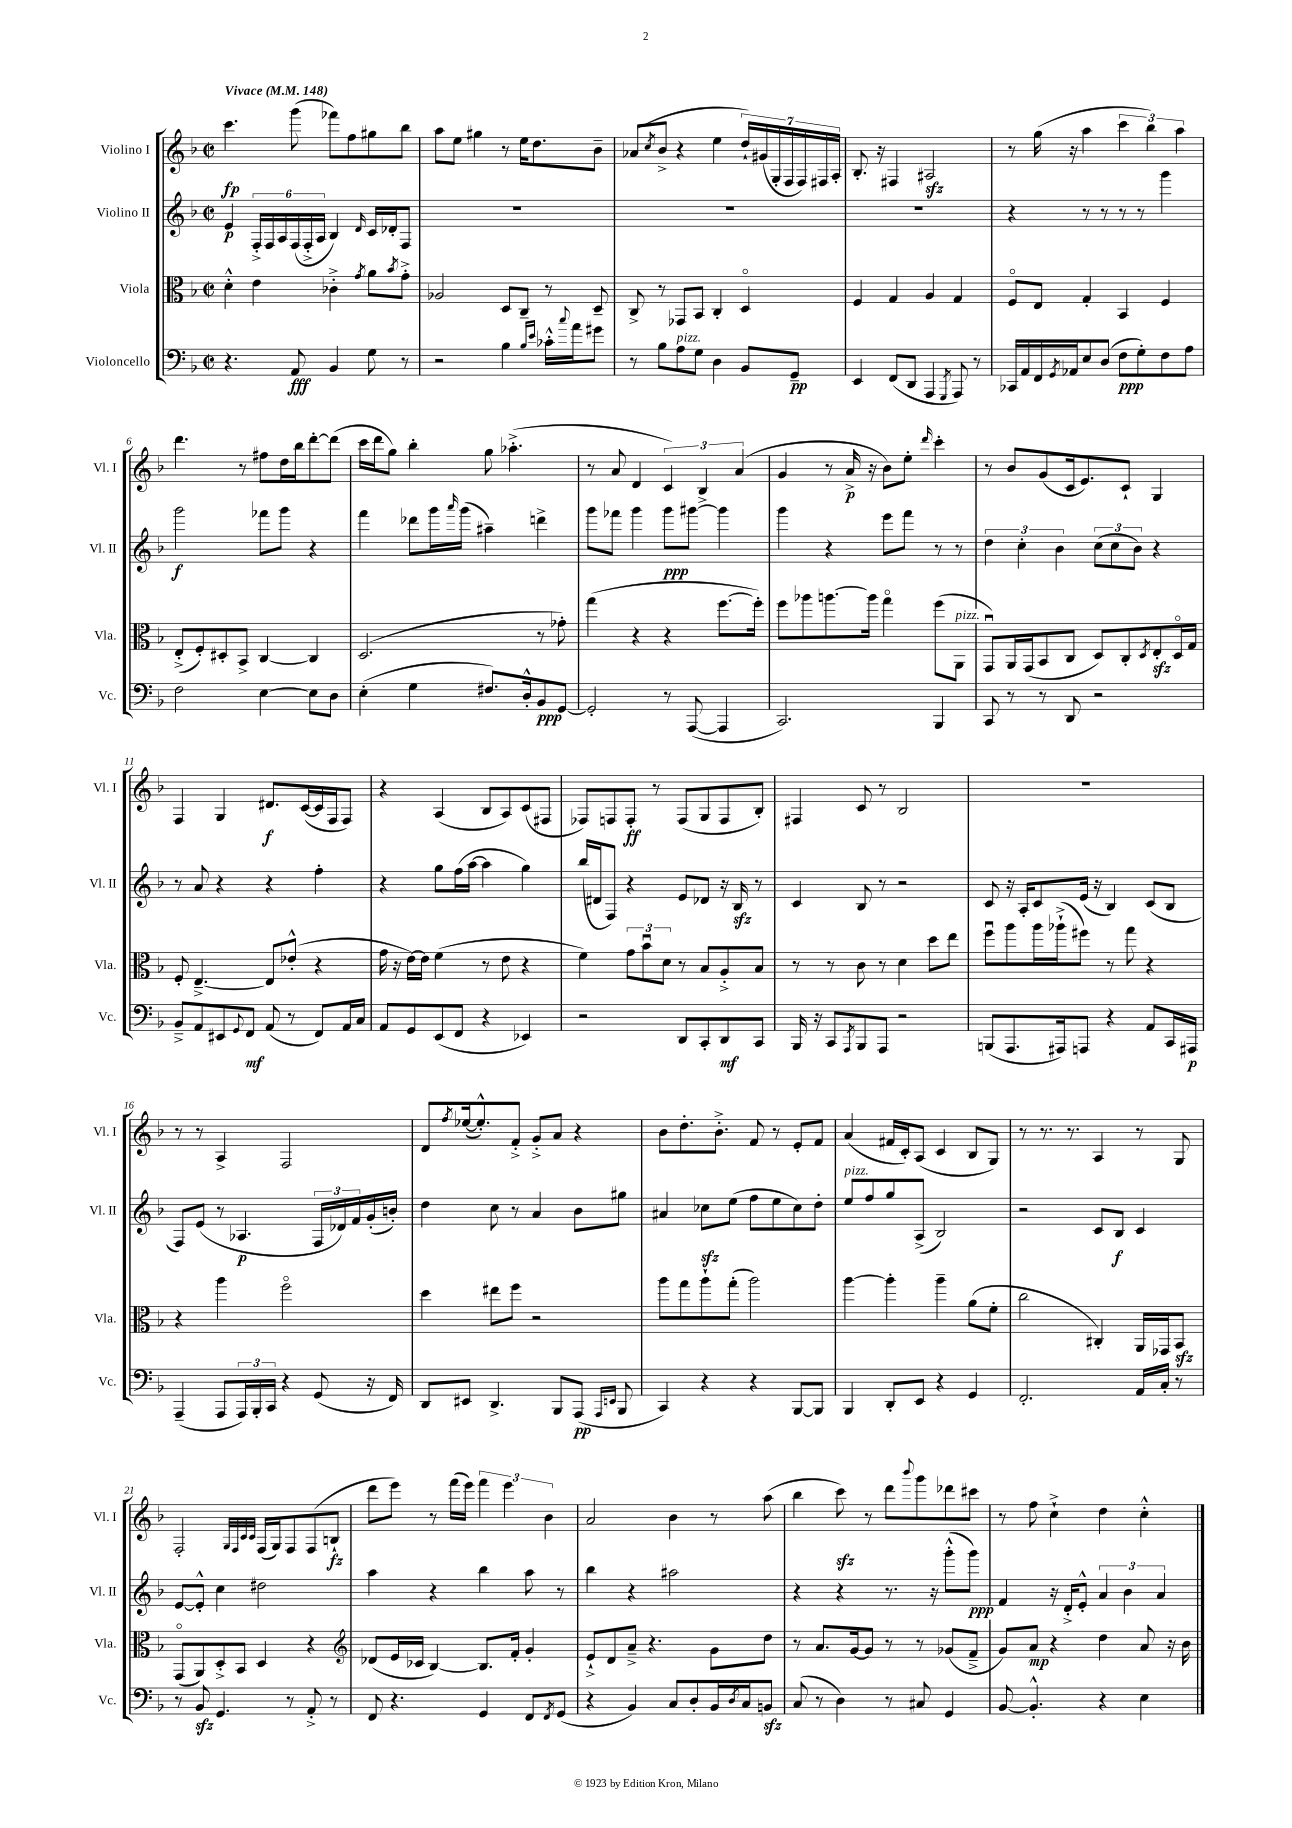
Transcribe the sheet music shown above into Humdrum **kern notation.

**kern	**kern	**kern	**kern
*staff4	*staff3	*staff2	*staff1
*clefF4	*clefC3	*clefG2	*clefG2
*k[b-]	*k[b-]	*k[b-]	*k[b-]
*M2/2	*M2/2	*M2/2	*M2/2
*met(c|)	*met(c|)	*met(c|)	*met(c|)
*MM148	*MM148	*MM148	*MM148
4.r	4d'^^\	4e/	4.ccc\
.	4e\	24F'^/LL	.
.	.	24F/	.
.	.	24A/	.
8AA/	.	(24F/	(8ggg\
.	.	24F'^/	.
.	.	24A/JJ	.
4BB-/	4c-'^\	4B-/)	8fff-\L)
.	.	.	8ff\
.	8qg/	16qqd/	.
8G\	8a\L	16c/LL	8gg#\
.	.	16d-'/J	.
.	8qb-/	.	.
8r	8g'^\J	8F/J	8bb-\J
=	=	=	=
2r	2A-/	1r	8aa\L
.	.	.	8ee\J
.	.	.	4gg#\
4B-\	8D/L	.	8r
.	8C~/J	.	16ee\LK
.	.	.	8.dd\
16qqB-/LL	.	.	.
16qqe/JJ	.	.	.
16c-'^^\LL	8r	.	.
8qqcc/	.	.	.
16a\J	.	.	.
8g#\J	8D~/	.	8b-~\J
=	=	=	=
8r	8C^/	1r	(8a-/L
.	.	.	8qcc/
8B-\L	8r	.	8b-^/J
8A\	8GG-/L	.	4r
8G\J	8BB-/J	.	.
4D\	4C'/	.	4ee\
8BB-/L	4Do/	.	28dd`/LL)
.	.	.	(28g#/
.	.	.	28G'/
.	.	.	28F/
8GG~/J	.	.	.
.	.	.	28F/)
.	.	.	28F#/
.	.	.	28A'/JJ
=	=	=	=
4EE/	4F/	1r	8.B-'/
.	.	.	16r
(8FF/L	4G/	.	4F#/
8DD/J	.	.	.
4AAA/	4A/	.	2A#/
8qGGG/	.	.	.
8AAA/)	4G/	.	.
8r	.	.	.
=	=	=	=
16CC-/LL	8Fo/L	4r	8r
16AA/	.	.	.
16FF/	8E/J	.	(16gg\
8qGG/	.	.	.
16AA-/J	.	.	16r
8E/	4G'/	8r	4aa\
(8D/J	.	8r	.
8F\L	4BB-/	8r	6ccc\
8G'\)	.	8r	.
.	.	.	6bb-\)
8F\	4F/	4ggg\	.
.	.	.	6aa\
8A\J	.	.	.
=	=	=	=
2F\	(8E'^/L	2ggg\	4.ddd\
.	8F'/)	.	.
.	8D#'/	.	.
.	8BB-^/J	.	8r
[4E\	[4C/	8fff-\L	8ff#\L
.	.	8ggg\J	16dd\L
.	.	.	16bb-\J
8E\]L	4C/]	4r	[8ddd'\
8D\J	.	.	(8ddd\]J
=	=	=	=
(4E'\	(2.D/	4fff\	16ccc\LL
.	.	.	16ddd\J
.	.	.	8gg\J)
4G\	.	8ddd-\L	4bb-'\
.	.	16ggg\L	.
.	.	16qqaaa/	.
.	.	(16ggg\JJ	.
8.F#/L)	.	4aa#~\)	8gg\
.	.	.	(4.aa-'^\
16D'^^/k	.	.	.
8BB-/	8r	4ddd^\	.
[8GG/J	8g-'\)	.	.
=	=	=	=
2GG'/]	(4gg\	8ggg\L	8r
.	.	8fff-\J	8a/
.	4r	4ggg\	4d/
8r	4r	8ggg\L	6c/)
([8AAA/	.	[8ggg#\J	.
.	.	.	6B-^/
4AAA/]	[8.ff\L	4ggg#\]	.
.	.	.	(6a/
.	16ff'\]Jk)	.	.
=	=	=	=
2.CC/)	8ff\L	4ggg\	4g/
.	8aa-\	.	.
.	[8.aa\	4r	8r
.	.	.	16a^/
.	16aa\]Jk	.	16r
.	4ggo\	8eee\L	8b-\L)
.	.	8fff\J	8ee'\J
.	.	.	16qqddd/
4BBB-/	(8ff\L	8r	4ccc'\
.	8AA\J	8r	.
=	=	=	=
8CC/	8GGu/L)	6dd\	8r
8r	16AA/L	.	8b-/L
.	.	6cc'\	.
.	(16GG/J	.	.
8r	8BB-/	.	(8g/
.	.	6b-\	.
8DD/	8C/J	.	16c/k
.	.	.	8.e/)
2r	8D/L)	(12cc\L	.
.	.	12cc\	.
.	8C'/	.	8c`/J
.	.	12b-\J)	.
.	8qD/	.	.
.	8E'/	4r	4G/
.	16Do/L	.	.
.	16G/JJ	.	.
=	=	=	=
8BB-~^/L	8F'/	8r	4F/
8AA/	[4.E~^/	8a/	.
8EE#/	.	4r	4G/
8qqGG/	.	.	.
8FF/J	.	.	.
(8AA/	8E/]L	4r	8.d#/L
8r	(8e-'^^/J	.	.
.	.	.	([16c/L
8FF/L)	4r	4ff'\	16c/]
.	.	.	16F/J
16AA/L	.	.	8F/J)
16C/JJ	.	.	.
=	=	=	=
8AA/L	16g\	4r	4r
.	16r	.	.
8GG/	[16e\LL)	.	.
.	16e\]JJ	.	.
(8EE/	(4f\	8gg\L	(4A/
8FF/J	.	(16ff\L	.
.	.	[16aa\JJ	.
4r	8r	4aa\]	8B-/L
.	8e\	.	8A/)
4EE-/)	4r	4gg\)	(8c/
.	.	.	8F#/J
=	=	=	=
2r	4f\)	(16bb-/LL	8F-/L)
.	.	16d#/J	.
.	.	8F/J)	8F/
.	12g\L	4r	8F'/J
.	12b-u\	.	.
.	.	.	8r
.	12d\J	.	.
8DD/L	8r	8e/L	(8F/L
8CC'/	8B-/L	8d-/J	8G/
8DD/	8A'^/	16r	8F/
.	.	16B-/	.
8CC/J	8B-/J	8r	8B-'/J)
=	=	=	=
16BBB-/	8r	4c/	4F#/
16r	.	.	.
8CC/L	8r	.	.
8qAAA/	.	.	.
8BBB-/	8c\	8B-/	8c/
8AAA/J	8r	8r	8r
2r	4d\	2r	2B-/
.	8dd\L	.	.
.	8ee\J	.	.
=	=	=	=
(8BBB/L	8ffu\L	8c/	1r
8.AAA/	8aa\	16r	.
.	.	16A'/LK	.
.	16aa\L	8c/	.
16AAA#/k)	(16aa-`^\J	.	.
8AAA/J	8ff#\J)	(16e/Jk	.
.	.	16r	.
4r	8r	4B-/)	.
.	8gg\	.	.
8AA/L	4r	(8c/L	.
16CC/L	.	8B-/J	.
16AAA#/JJ	.	.	.
=	=	=	=
(4AAA~/	4r	8F/L)	8r
.	.	(8e/J	8r
8AAA/L	4aa\	8r	4A^/
24AAA/L)	.	4.A-/	.
24BBB-'/	.	.	.
24CC/JJ	.	.	.
4r	2ffo\	.	2F/
(8GG/	.	24F/LL	.
.	.	24d-/)	.
.	.	24f/	.
16r	.	(16g'/	.
16FF/)	.	16b'/JJ)	.
=	=	=	=
8DD/L	4dd\	4dd\	8d/L
.	.	.	8qff/
8EE#/J	.	.	([16ee-/k
.	.	.	8.ee-'^^/])
4.DD^/	8ee#\L	8cc\	.
.	8ff\J	8r	8f'^/J
.	2r	4a/	8g'^/L
8BBB-/L	.	.	8a/J
(8AAA/J	.	8b-\L	4r
16qqAAA/LL	.	.	.
16qqEE/JJ	.	.	.
8BBB-/	.	8gg#\J	.
=	=	=	=
4CC/)	8aa\L	4a#/	8b-\L
.	8gg\	.	8.dd'\
4r	8aa`\	8cc-\L	.
.	.	.	8.b-'^\J
.	(8gg'\J	(8ee\J	.
4r	2aa\)	8ff\L	8f/
.	.	8ee\	8r
[8BBB-/L	.	8cc-\)	8e'/L
8BBB-/]J	.	8dd'\J	8f/J
=	=	=	=
4BBB-/	[4aa\	8ee/L	(4a/
.	.	8ff/	.
8DD'/L	4aa'\]	8gg/	16f#/LL
.	.	.	16c'/J)
8EE/J	.	(8A^/J	(8A/J
4r	4aa~\	2B-/)	4c/
4GG/	(8a\L	.	8B-/L
.	8f'\J	.	8G/J)
=	=	=	=
2.FF'/	2cc\	2r	8r
.	.	.	8.r
.	.	.	8.r
.	4C#'/)	8c/L	4A/
.	.	8B-/J	.
16AA/LL	16AA/LL	4c/	8r
16C'/JJ	16GG-/J	.	.
8r	8BB-/J	.	8G/
=	=	=	=
8r	(8GGo/L	[8e/L	2F'/
8BB-/	8AA/)	8e'^^/]J	.
4.GG/	8D'^/	4cc\	.
.	8BB-/J	.	.
.	.	.	32qqG/LLL
.	.	.	32qqF/
.	.	.	32qqc/
.	.	.	32qqc/JJJ
.	4D/	2dd#\	(16F/LL
.	.	.	16G/J)
8r	.	.	8F/
8AA'^/	4r	.	(8F/
8r	.	.	8B`/J
=	=	=	=
*	*clefG2	*	*
8FF/	(8d-/L	4aa\	8ddd\L
4.r	16e/L	.	8eee\J)
.	16c-/JJ	.	.
.	[4B-/)	4r	8r
.	.	.	(16fff\LL
.	.	.	16eee\JJ)
4GG/	8.B-/]L	4bb-\	6fff\
.	.	.	6eee\
.	16f'/Jk	.	.
8FF/L	4g'/	8aa\	.
.	.	.	6b-\
8qFF/	.	.	.
(8GG/J	.	8r	.
=	=	=	=
4r	8e`^/L	4bb-\	2a/
.	8d/	.	.
4BB-/)	8a~^/J	4r	.
.	4.r	.	.
8C/L	.	2aa#\	4b-\
8D'/	.	.	.
16BB-/L	8g\L	.	8r
8qD/	.	.	.
16C/J	.	.	.
8BB/J	8dd\J	.	(8aa\
=	=	=	=
(8C/	8r	4r	4bb-\
8r	8.a/L	.	.
4D\)	.	4r	8ccc\)
.	[16g/k	.	.
.	8g/]J	.	8r
8r	8r	8.r	8ddd\L
.	.	.	8qqbbb-/
8C#/	8r	.	8ggg\
.	.	16r	.
4GG/	(8g-/L	(8ggg'^^\L	8ddd-\
.	8f~^/J	8ggg\J)	8ccc#\J
=	=	=	=
[8BB-/	8g/L)	4f/	8r
4.BB-'^^/]	8a/J	.	8ff\
.	4r	16r	4cc`^\
.	.	16d'^/LK	.
.	.	8e'^^/J	.
4r	4dd\	6a/	4dd\
.	.	6b-\	.
4E\	8a/	.	4cc'^^\
.	.	6a/	.
.	16r	.	.
.	16b-\	.	.
==	==	==	==
*-	*-	*-	*-
